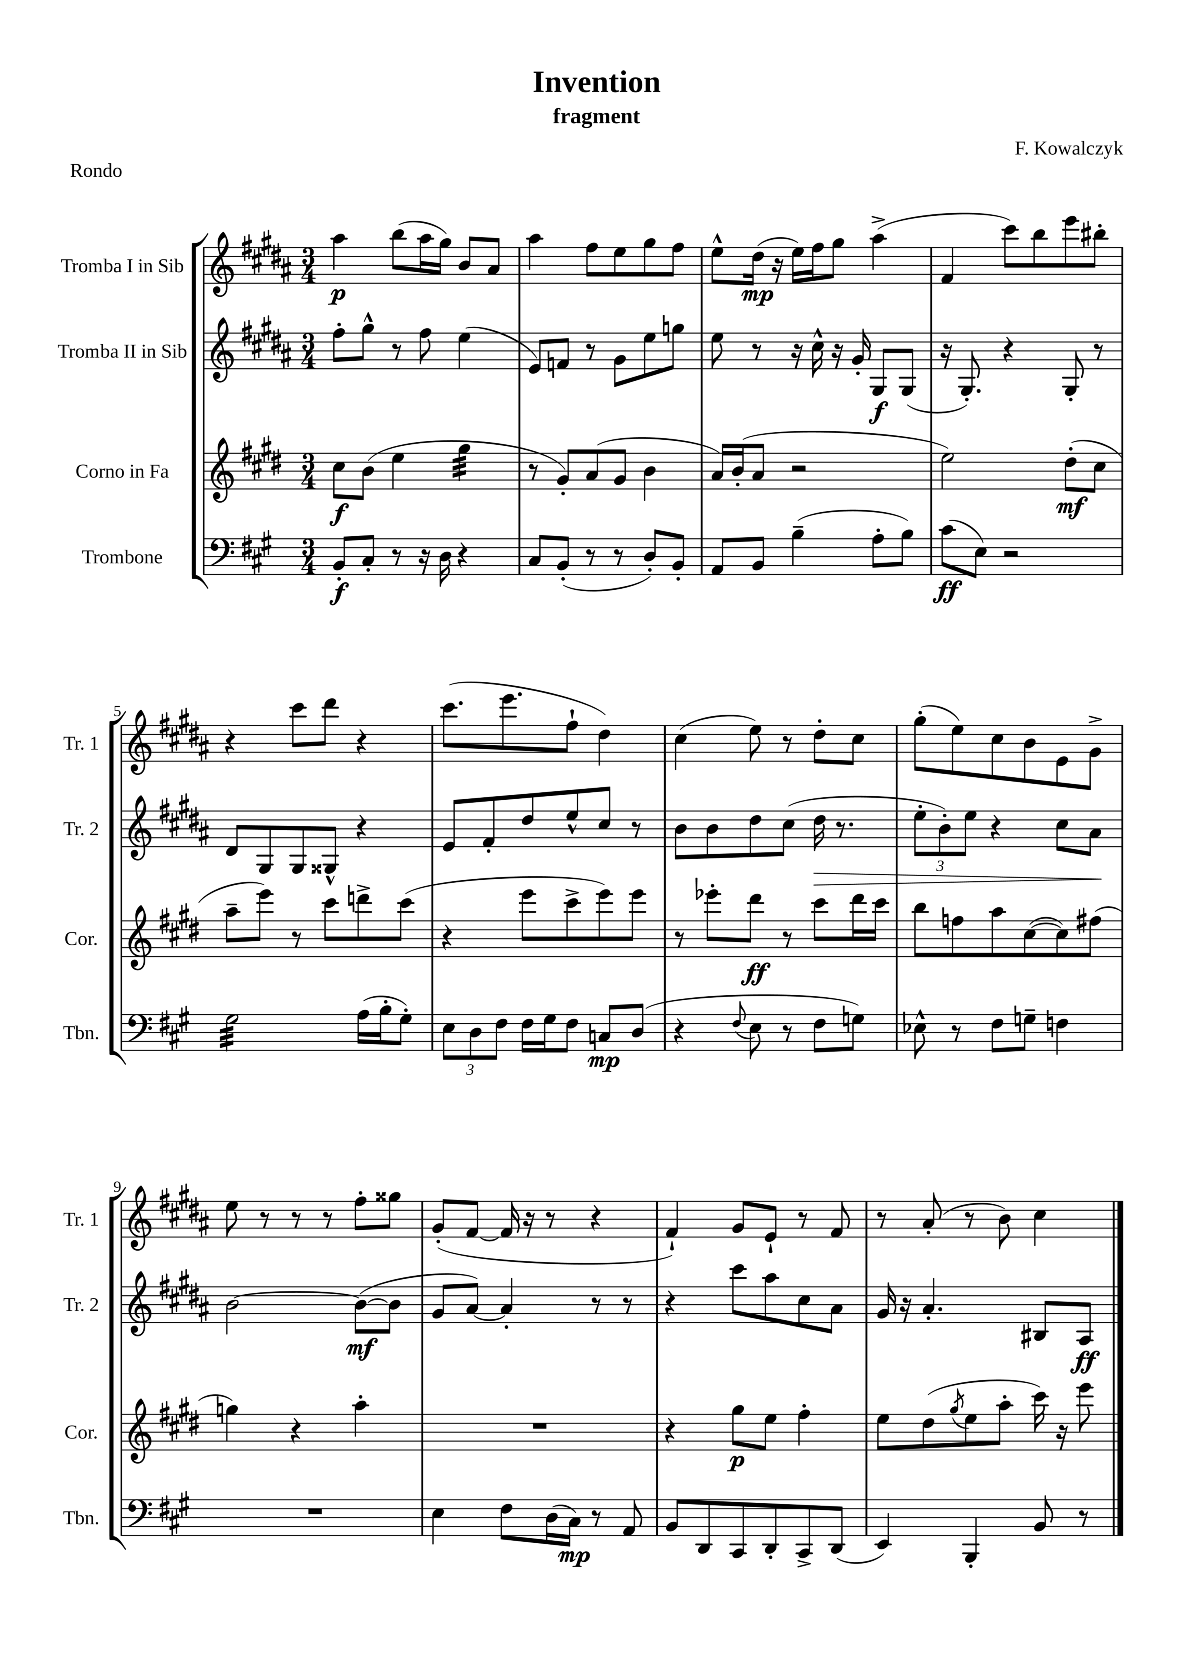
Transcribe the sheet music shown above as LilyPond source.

\header { title = "Invention" composer = "F. Kowalczyk" subtitle = "fragment" piece = "Rondo" }
<<
\new StaffGroup <<
\new Staff = "s0" \with { instrumentName = "Tromba I in Sib" shortInstrumentName = "Tr. 1" } {
    \clef treble \key b \major \numericTimeSignature \time 3/4
    ais''4\p b''8( ais''16 gis''16) b'8 ais'8 |
    ais''4 fis''8 e''8 gis''8 fis''8 |
    e''8-^ dis''16\mp( r16 e''16) fis''16 gis''8 ais''4->( |
    fis'4 cis'''8) b''8 e'''8 bis''8-. |
    r4 cis'''8 dis'''8 r4 |
    cis'''8.( e'''8. fis''8-! dis''4) |
    cis''4( e''8) r8 dis''8-. cis''8 |
    gis''8-.( e''8) cis''8 b'8 e'8 gis'8-> |
    e''8 r8 r8 r8 fis''8-. gisis''8 |
    gis'8-.( fis'8~ fis'16 r16 r8 r4 |
    fis'4-!) gis'8 e'8-! r8 fis'8 |
    r8 ais'8-.( r8 b'8) cis''4 \bar "|." |
}
\new Staff = "s1" \with { instrumentName = "Tromba II in Sib" shortInstrumentName = "Tr. 2" } {
    \clef treble \key b \major \numericTimeSignature \time 3/4
    fis''8-. gis''8-^ r8 fis''8 e''4( |
    e'8) f'8 r8 gis'8 e''8 g''8 |
    e''8 r8 r16 cis''16-^ r16 gis'16-. gis8\f gis8( |
    r16 gis8.-.) r4 gis8-. r8 |
    dis'8 gis8 gis8 gisis8-^ r4 |
    e'8 fis'8-. dis''8 e''8-^ cis''8 r8 |
    b'8 b'8 dis''8 cis''8( dis''16\> r8. |
    \tuplet 3/2 { e''8-. b'8-.) e''8 } r4 cis''8 ais'8\! |
    b'2~ b'8~\mf( b'8 |
    gis'8 ais'8~) ais'4-. r8 r8 |
    r4 cis'''8 ais''8 cis''8 ais'8 |
    gis'16 r16 ais'4.-. bis8 ais8\ff \bar "|." |
}
\new Staff = "s2" \with { instrumentName = "Corno in Fa" shortInstrumentName = "Cor." } {
    \clef treble \key e \major \numericTimeSignature \time 3/4
    cis''8\f b'8( e''4 gis''4:32 |
    r8 gis'8-.) a'8( gis'8 b'4 |
    a'16) b'16-.( a'8 r2 |
    e''2) dis''8-.\mf( cis''8 |
    a''8-- e'''8) r8 cis'''8 d'''8-> cis'''8( |
    r4 e'''8 cis'''8-> e'''8) e'''8 |
    r8 ees'''8-. dis'''8\ff r8 cis'''8 dis'''16 cis'''16 |
    b''8 f''8 a''8 cis''8~( cis''8) fis''8( |
    g''4) r4 a''4-. |
    R2. |
    r4 gis''8\p e''8 fis''4-. |
    e''8 dis''8( \acciaccatura { gis''8 } e''8 a''8-. cis'''16) r16 e'''8 \bar "|." |
}
\new Staff = "s3" \with { instrumentName = "Trombone" shortInstrumentName = "Tbn." } {
    \clef bass \key a \major \numericTimeSignature \time 3/4
    b,8-.\f cis8-. r8 r16 d16 r4 |
    cis8 b,8-.( r8 r8 d8-.) b,8-. |
    a,8 b,8 b4--( a8-. b8) |
    cis'8\ff( e8) r2 |
    gis2:32 a16( b16-. gis8-.) |
    \tuplet 3/2 { e8 d8 fis8 } fis16 gis16 fis8 c8\mp d8( |
    r4 \appoggiatura { fis8 } e8 r8 fis8 g8) |
    ees8-^ r8 fis8 g8-- f4 |
    R2. |
    e4 fis8 d16( cis16\mp) r8 a,8 |
    b,8 d,8 cis,8 d,8-. cis,8-> d,8( |
    e,4) b,,4-. b,8 r8 \bar "|." |
}
>>
>>
